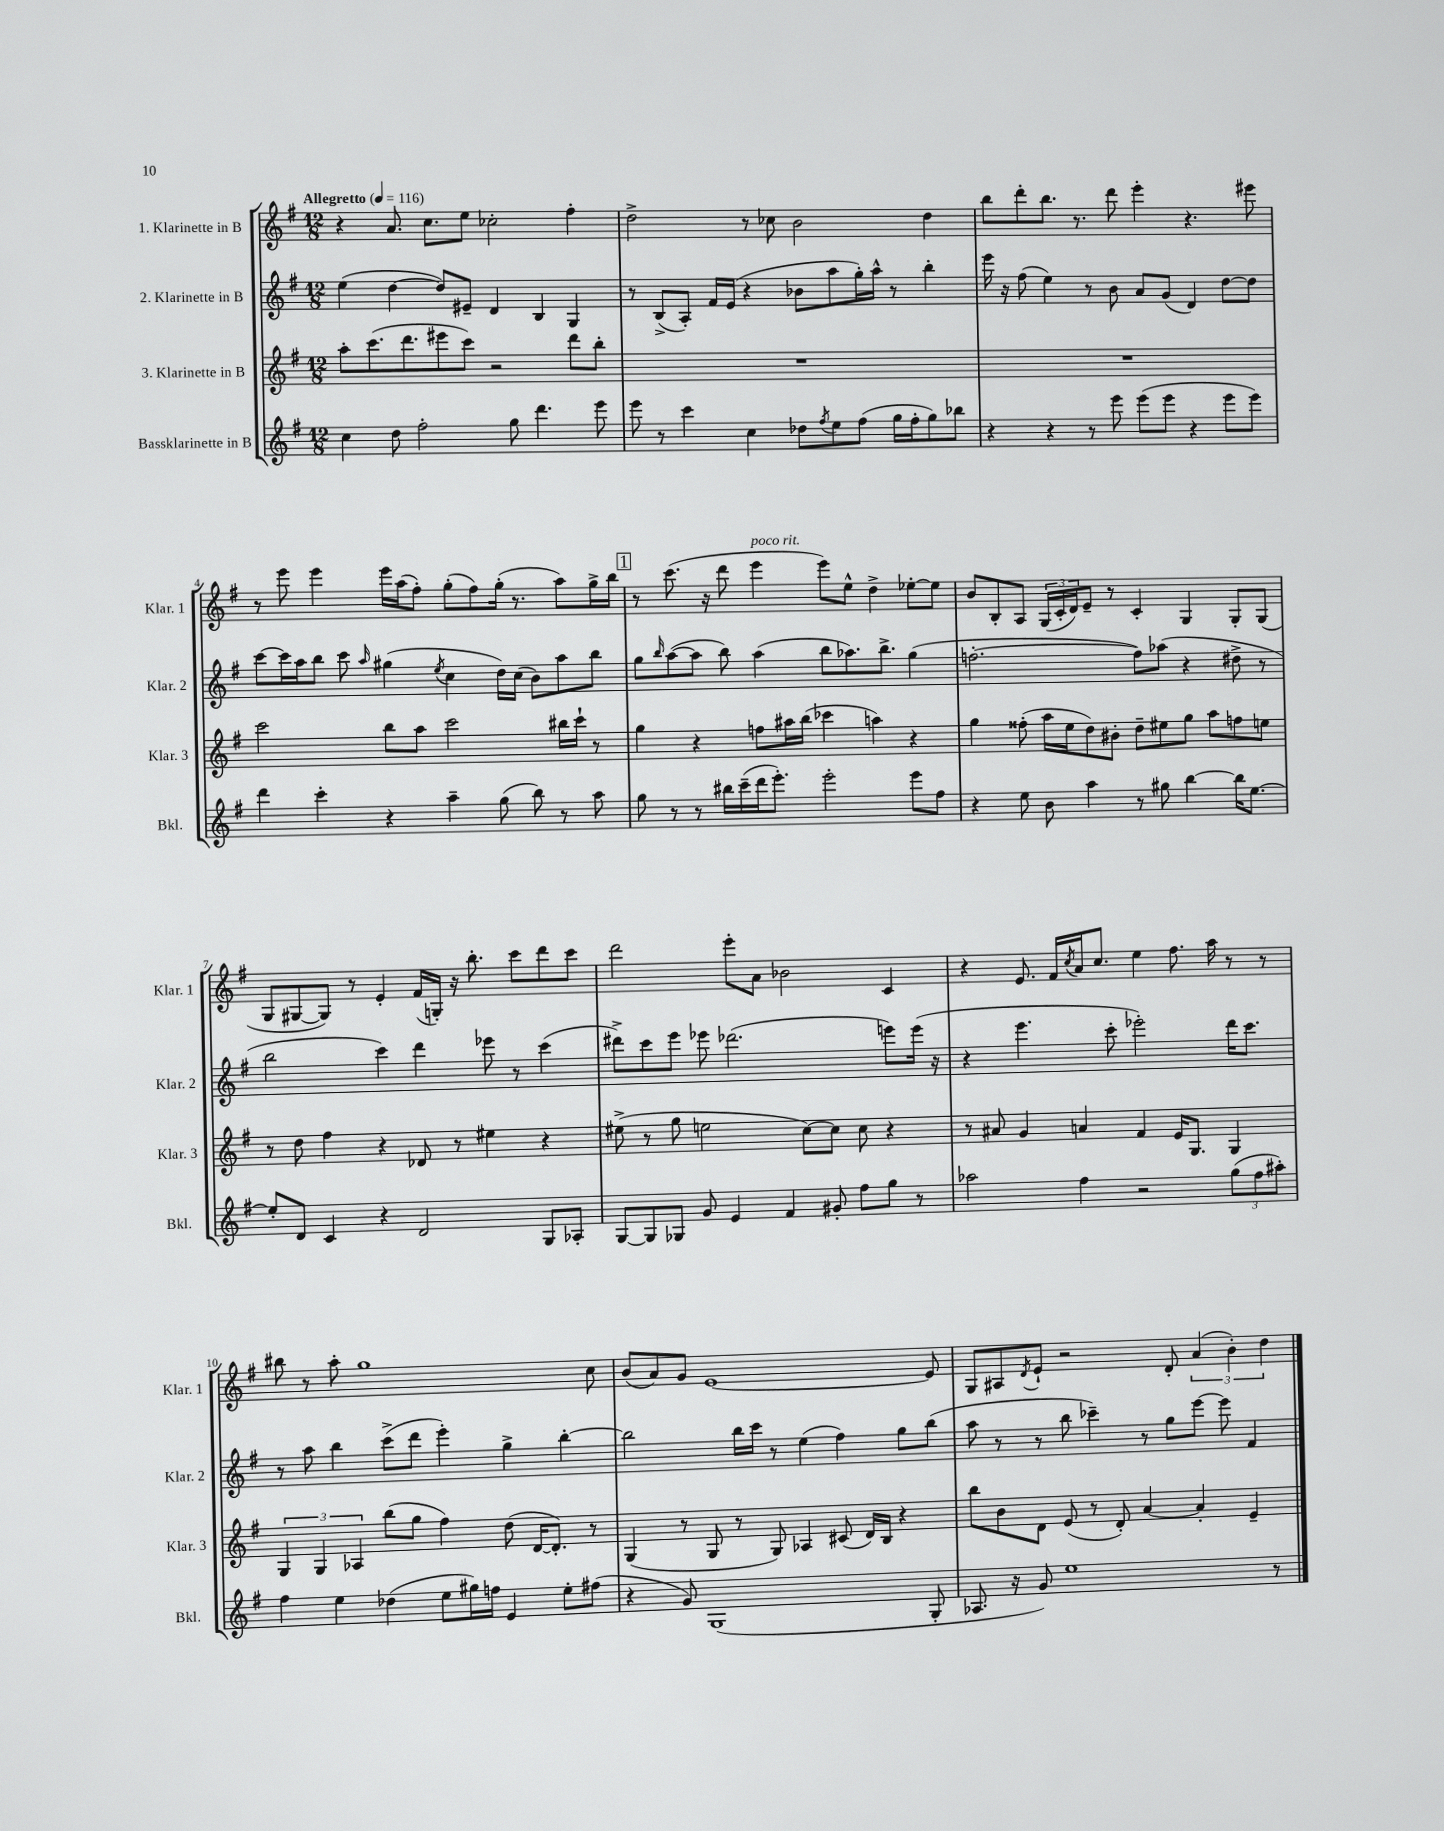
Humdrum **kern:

**kern	**kern	**kern	**kern
*part4	*part3	*part2	*part1
*staff4	*staff3	*staff2	*staff1
*I"Bassklarinette in B	*I"3. Klarinette in B	*I"2. Klarinette in B	*I"1. Klarinette in B
*I'Bkl.	*I'Klar. 3	*I'Klar. 2	*I'Klar. 1
*clefG2	*clefG2	*clefG2	*clefG2
*k[f#]	*k[f#]	*k[f#]	*k[f#]
*M12/8	*M12/8	*M12/8	*M12/8
*MM116	*MM116	*MM116	*MM116
=1	=1	=1	=1
!	!	!	!LO:TX:a:B:t=Allegretto
4cc\	8aa'\L	(4ee\	4r
.	(8.ccc\	.	.
8dd\	.	[4dd\	8.a/
.	8.ddd\	.	.
2ff#'\	.	.	.
.	.	.	8.cc\L
.	8eee#X\	8dd/L])	.
.	8ccc\J)	8e#X~/J	8ee\J
.	2r	4d/	2cc-X'\
8gg\	.	.	.
4.ddd\	.	4B/	.
.	8ddd\L	4G/	4ff#'\
8eee\	8bb'\J	.	.
=2	=2	=2	=2
8eee\	1.r	8r	2dd^\
8r	.	(8B^/L	.
4ccc\	.	8A'/J)	.
.	.	16f#/LL	.
.	.	(16e/JJ	.
4cc\	.	4r	8r
.	.	.	8cc-X\
8dd-X\L	.	8b-X\L	2b\
8qff#/	.	.	.
8ee\	.	8aa\	.
(8ff#\J	.	16gg'\L)	.
.	.	16aa^^\JJ	.
16gg\LL	.	8r	.
16ff#'\J	.	.	.
8gg\)	.	4bb'\	4dd\
8bb-X\J	.	.	.
=3	=3	=3	=3
4r	1.r	16eee\	8bb\L
.	.	16r	.
.	.	(8ff#\	8ddd'\
4r	.	4ee\)	8.bb\J
.	.	.	8.r
8r	.	8r	.
8eee\	.	8b\	8ddd\
(8eee\L	.	8a/L	4eee'\
8eee\J	.	(8g/J	.
4r	.	4d/)	4.r
8eee\L	.	[8dd\L	.
8eee\J)	.	8dd\J]	8eee#X\
!!LO:LB:g=z
=4	=4	=4	=4
4ddd\	2ccc\	[8ccc\L	8r
.	.	16ccc\L]	8eee\
.	.	16aa\J	.
4ccc'\	.	8bb\J	4eee\
.	.	8ccc\	.
.	.	16qqaa/	.
4r	8bb\L	(4gg#X\	16eee\LL
.	.	.	(16aa\J
.	8aa\J	.	8ff#'\J)
.	.	8qee/	.
4aa~\	2ccc\	4cc\	(8gg'\L
.	.	.	8ff#\)
(8gg\	.	16dd\LL)	(16gg'\Jk
.	.	(16cc\JJ	8.r
8bb\)	.	8b\L)	.
8r	16bb#X\LL	8aa\	8aa\L)
.	16ccc`\JJ	.	.
8aa\	8r	8bb\J	16gg^\L
.	.	.	16bb\JJ
!!LO:REH:place=s1:t=1
=5	=5	=5	=5
8gg\	4gg\	8gg\L	8r
.	.	16qqbb/	.
8r	.	([8aa\	(8.ccc\
8r	4r	8aa\J]	.
.	.	.	16r
16bb#X\LL	.	8bb\)	8ddd\
(16ccc~\	.	.	.
!	!	!	!LO:TX:a:i:t=poco rit.
16ddd\J	8ffn\L	(4aa\	4eee\
8.eee'\J)	.	.	.
.	16aa#X\L	.	.
.	(16bb\JJ	.	.
2eee'\	4ccc-X\	8bb\L	8eee\L)
.	.	8.aa-X\)	8ee^^\J
.	4aan\)	.	4dd^\
.	.	8.bb^\J	.
8eee\L	4r	(4gg\	[8ee-X'\L
8ff#\J	.	.	8ee-\J]
=6	=6	=6	=6
4r	4gg\	[2.ffn'\	8b/L
.	.	.	8B'/
8ee\	(8ff##X'\	.	8A/J
8b\	16aa\LL	.	(24G/LL
.	.	.	24c'/
.	16ee\J	.	.
.	.	.	24d/J)
4aa\	8dd\)	.	8e~/J
.	8b#X'\J	.	8r
8r	8dd~\L	8ff\L])	4c'/
8gg#X\	8ee#X\	(8aa-X\J	.
[4bb\	8gg\J	4r	4G/
.	8aa\L	.	.
16bb\KL]	8ffn\	8dd#X^\	8G'/L
[8.ee\J	.	.	.
.	8een\J	8r	(8G/J
!!LO:LB:g=z
=7	=7	=7	=7
8ee'/L]	8r	2bb\	8G/L
8d/J	8dd\	.	[8G#X/
4c/	4ff#\	.	8G#/J])
.	.	.	8r
4r	4r	4ccc\)	4e'/
2d/	8d-X/	4ddd\	(16f#/LL
.	.	.	16Gn'/JJ)
.	8r	.	16r
.	.	.	8.bb'\
.	4ee#X\	8eee-X\	.
.	.	8r	8ccc\L
8G/L	4r	(4ccc\	8ddd\
8A-X'/J	.	.	8ccc\J
=8	=8	=8	=8
[8G/L	(8ee#X^\	8ddd#X^\L)	2ddd\
8G/]	8r	8ccc\	.
8G-X/J	8gg\	8eee\J	.
8g/	2een\	8eee-X\	.
4e/	.	(2.ddd-X\	8eee'\L
.	.	.	8a\J
4f#/	.	.	2b-X\
.	[8cc\L)	.	.
8g#X'/	8cc\J]	.	.
8ff#\L	8cc\	.	.
8gg\J	4r	8eeen\L)	4c/
8r	.	(16eee\Jk	.
.	.	16r	.
=9	=9	=9	=9
2aa-X\	8r	4r	4r
.	8a#X/	.	.
.	4g/	4.eee\	8.e/
.	.	.	16f#/LL
.	.	.	8qcc/
4ff#\	4an/	.	16a/J
.	.	.	8.cc/J
.	.	8ccc'\	.
2r	4f#/	2eee-X'\)	4ee\
.	16e/KL	.	8.ff#\
.	8.G/J	.	.
.	.	.	16aa\
(12gg\L	4G/	16ddd\KL	8r
.	.	8.ccc\J	.
12ff#\	.	.	.
.	.	.	8r
12aa#X'\J)	.	.	.
!!LO:LB:g=z
=10	=10	=10	=10
4ff#\	6G/	8r	8bb#X\
.	.	8aa\	8r
.	6G/	.	.
4ee\	.	4bb\	8aa'\
.	6A-X/	.	.
.	.	.	1gg
(4dd-X\	(8bb\L	(8ccc^\L	.
.	8gg\J	8ddd\J	.
8ee\L	4ff#\)	4eee'\)	.
16gg#X\L)	.	.	.
16ffn\JJ	.	.	.
4e/	(8dd\	4gg^\	.
.	[16d/KL	.	.
.	8.d'/J])	.	.
8ee'\L	.	[4bb'\	.
(8ff#X\J	8r	.	8cc\
=11	=11	=11	=11
4r	(4G/	2bb\]	(8b/L
.	.	.	8a/)
8g/)	8r	.	8g/J
(1G	8G/	.	[1e
.	8r	16bb\LL	.
.	.	16ccc\JJ	.
.	8G/)	8r	.
.	4A-X/	(4ee\	.
.	(8c#X/	4ff#\)	.
.	16d/LL)	.	.
.	16B/JJ	.	.
.	4r	8gg\L	.
8G'/	.	(8bb\J	8e/]
=12	=12	=12	=12
8.A-X/	8bb\L	8aa\	8G/L
.	8b\	8r	8A#X/
16r	.	.	.
.	.	.	8qd/
8g/)	8d\J	8r	8e`/J
1ee	(8e/	8bb\	2r
.	8r	4ccc-X~\)	.
.	8d'/)	.	.
.	[4a/	8r	.
.	.	8gg\L	8d'/
.	4a'/]	[8eee\J	(6a/
.	.	8eee\]	.
.	.	.	6b'\)
.	4e~/	4f#/	.
.	.	.	6dd\
8r	.	.	.
==	==	==	==
*-	*-	*-	*-
